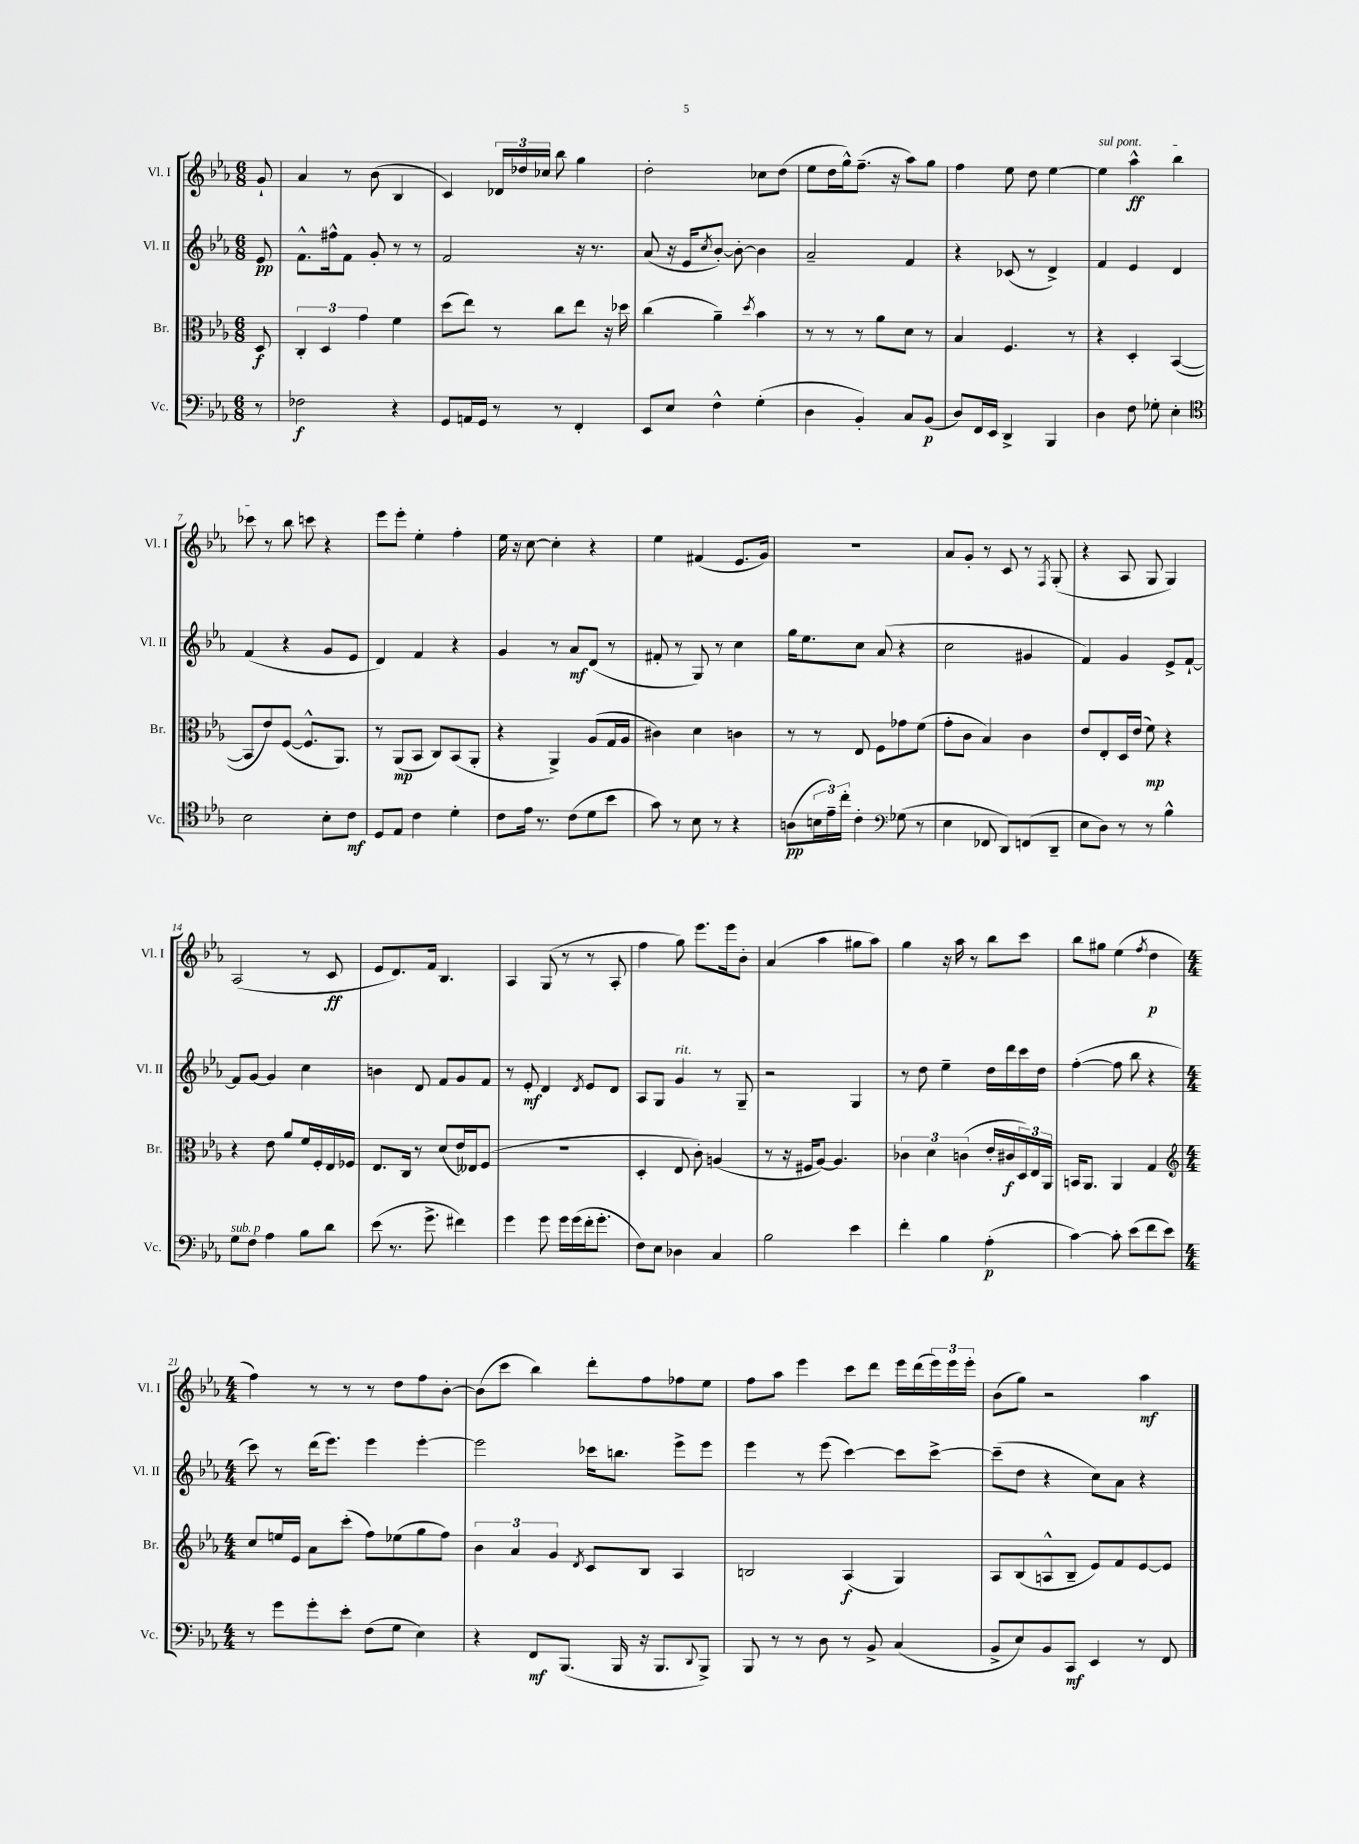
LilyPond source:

<<
\new StaffGroup <<
\new Staff = "s0" \with { instrumentName = "Vl. I" shortInstrumentName = "Vl. I" } {
    \clef treble \key ees \major \numericTimeSignature \time 6/8 \partial 8
    g'8-! |
    aes'4 r8 bes'8( bes4 |
    c'4) \tuplet 3/2 { des'16 des''16 ces''16 } bes''8 g''4 |
    d''2-. ces''8 d''8( |
    ees''8 d''16 g''16-^) f''8.--( r16 aes''8) g''8 |
    f''4 ees''8 d''8 ees''4~ |
    \once \override TextSpanner.bound-details.left.text = \markup { \italic "sul pont." } ees''4\startTextSpan aes''4-^\ff bes''4 |
    ces'''8\stopTextSpan r8 bes''8 c'''8 r4 |
    ees'''8 ees'''8-. ees''4-. f''4-. |
    ees''16 r16 c''8~ c''4-. r4 |
    ees''4 fis'4( ees'8. g'16) |
    R2. |
    aes'8 g'8-. r8 c'8 r8 \acciaccatura { f8 } g8-.( |
    r4 aes8 g8 g4) |
    aes2( r8 c'8\ff |
    ees'8 d'8.) f'16 bes4. |
    aes4 g8( r8 r8 aes8-. |
    f''4 g''8) ees'''8. ees'''16 bes'8-. |
    aes'4( aes''4 gis''8 aes''8) |
    g''4 r16 aes''16 r8 bes''8 c'''8 |
    bes''8 gis''8 ees''4( \acciaccatura { f''8 } d''4\p |
    \numericTimeSignature \time 4/4 f''4) r8 r8 r8 d''8 f''8 bes'8~-. |
    bes'8( c'''8 bes''4) d'''8-. f''8 fes''8 ees''8 |
    f''8 aes''8 ees'''4 c'''8 d'''8 ees'''16 d'''16( \tuplet 3/2 { ees'''16) ees'''16 ees'''16-. } |
    bes'8( g''8) r2 aes''4\mf \bar "|." |
}
\new Staff = "s1" \with { instrumentName = "Vl. II" shortInstrumentName = "Vl. II" } {
    \clef treble \key ees \major \numericTimeSignature \time 6/8 \partial 8
    ees'8\pp |
    f'8.-^ fis''16-^ f'8 g'8-. r8 r8 |
    f'2 r16 r8. |
    aes'8( r16 ees'16 \acciaccatura { c''8 } bes'8~-.) bes'8~-. bes'4 |
    aes'2-- f'4 |
    r4 ces'8( r8 d'4->) |
    f'4 ees'4 d'4 |
    f'4( r4 g'8 ees'8 |
    d'4) f'4 r4 |
    g'4 r8 aes'8\mf d'8( r8 |
    fis'8-. r8 g8) r8 c''4 |
    g''16 ees''8. c''8 aes'8( r4 |
    c''2 gis'4 |
    f'4) g'4 ees'8-> f'8~-! |
    f'8 g'8~ g'4 c''4 |
    b'4 d'8 f'8 g'8 f'8 |
    r8 ees'8-.\mf d'4 \acciaccatura { d'8 } ees'8 d'8 |
    aes8 g8 g'4^\markup { \italic "rit." } r8 g8-- |
    r2 g4 |
    r8 d''8 ees''4-- d''16 d'''16 c'''16 d''16 |
    f''4~-.( f''8 bes''8 r4 |
    \numericTimeSignature \time 4/4 c'''8) r8 d'''16( ees'''8.) ees'''4 ees'''4~-. |
    ees'''2 ces'''16 b''8. ees'''8-> ees'''8 |
    ees'''4 r8 ees'''8( c'''4~) c'''8 c'''8~-> |
    c'''8--( d''8 r4 c''8) aes'8 r4 \bar "|." |
}
\new Staff = "s2" \with { instrumentName = "Br." shortInstrumentName = "Br." } {
    \clef alto \key ees \major \numericTimeSignature \time 6/8 \partial 8
    d8\f |
    \tuplet 3/2 { c4-. d4 g'4 } f'4 |
    d''8( ees''8) r8 c''8 ees''8 r16 des''16 |
    c''4( aes'4--) \acciaccatura { d''8 } bes'4 |
    r8 r8 r8 aes'8 d'8 r8 |
    bes4 f4. r8 |
    r4 d4-. bes,4~( |
    bes,8 ees'8) f8~( f8.-^ aes,8.) |
    r8 aes,8\mp( bes,8 c8) bes,8( aes,8-. |
    r4 aes,4->) aes8( g16 aes16 |
    cis'4) d'4 c'4 |
    r8 r8 ees8 f8 ges'8 f'8( |
    g'8-. c'8 bes4) c'4 |
    ees'8 ees8-. d16 ees'16( f'8\mp) r4 |
    r4 ees'8 aes'8 f'16 f16-. ees16 fes16 |
    ees8. c16 r8 d'8( ees'16) eeses16 f8( |
    R2. |
    d4-. ees8 c'8-.) a4( |
    r8 r16 fis16 aes8~) aes4. |
    \tuplet 3/2 { ces'4 d'4 c'4( } ees'16-. cis'16\f \tuplet 3/2 { d16) ees16 aes,16 } |
    b,16 aes,8. aes,4 g4 |
    \numericTimeSignature \time 4/4 \clef treble c''8 e''16 ees'16 aes'8 c'''8-.( f''8) ees''8( g''8 f''8) |
    \tuplet 3/2 { bes'4 aes'4 g'4 } \acciaccatura { d'8 } c'8 bes8 aes4 |
    b2 aes4\f( g4) |
    aes8 bes8( a8-^ bes8-- ees'8) f'8 ees'8~ ees'8 \bar "|." |
}
\new Staff = "s3" \with { instrumentName = "Vc." shortInstrumentName = "Vc." } {
    \clef bass \key ees \major \numericTimeSignature \time 6/8 \partial 8
    r8 |
    fes2\f r4 |
    g,8 a,16 g,16 r8 r8 f,4-. |
    ees,8 ees8 f4-^ g4-.( |
    d4 bes,4-.) c8 bes,8\p( |
    d8) f,16 ees,16 d,4-> bes,,4 |
    d4 f8 ges8-. ees4-. |
    \clef tenor bes2 bes8-. c'8\mf |
    d8 ees8 c'4 d'4-. |
    c'8 ees'16 r8. c'8( d'8 bes'8 |
    g'8) r8 bes8 r8 r4 |
    a8\pp( \tuplet 3/2 { b16 ees'16--) c''16-. } c'4-. \clef bass ges8( r8 |
    ees4 fes,8 d,8) f,8( d,8-- |
    ees8 d8) r8 r8 bes4-^ |
    g8^\markup { \italic "sub. p" } f8 aes4 bes8 d'8 |
    ees'8( r8. g'8.-> fis'4) |
    g'4 g'8 g'16 g'16( f'16-. g'8.-. |
    f8) ees8 des4 c4 |
    bes2 ees'4 |
    f'4-. bes4 aes4-.\p( |
    c'4~) c'8-. ees'8( f'8 ees'8) |
    \numericTimeSignature \time 4/4 r8 g'8 g'8-. ees'8-. f8( g8 ees4) |
    r4 f,8\mf bes,,8.( bes,,16 r16 bes,,8. \appoggiatura { d,8 } bes,,8->) |
    bes,,8 r8 r8 d8 r8 bes,8-> c4( |
    bes,8-> ees8) bes,8 c,8\mf ees,4 r8 f,8 \bar "|." |
}
>>
>>
